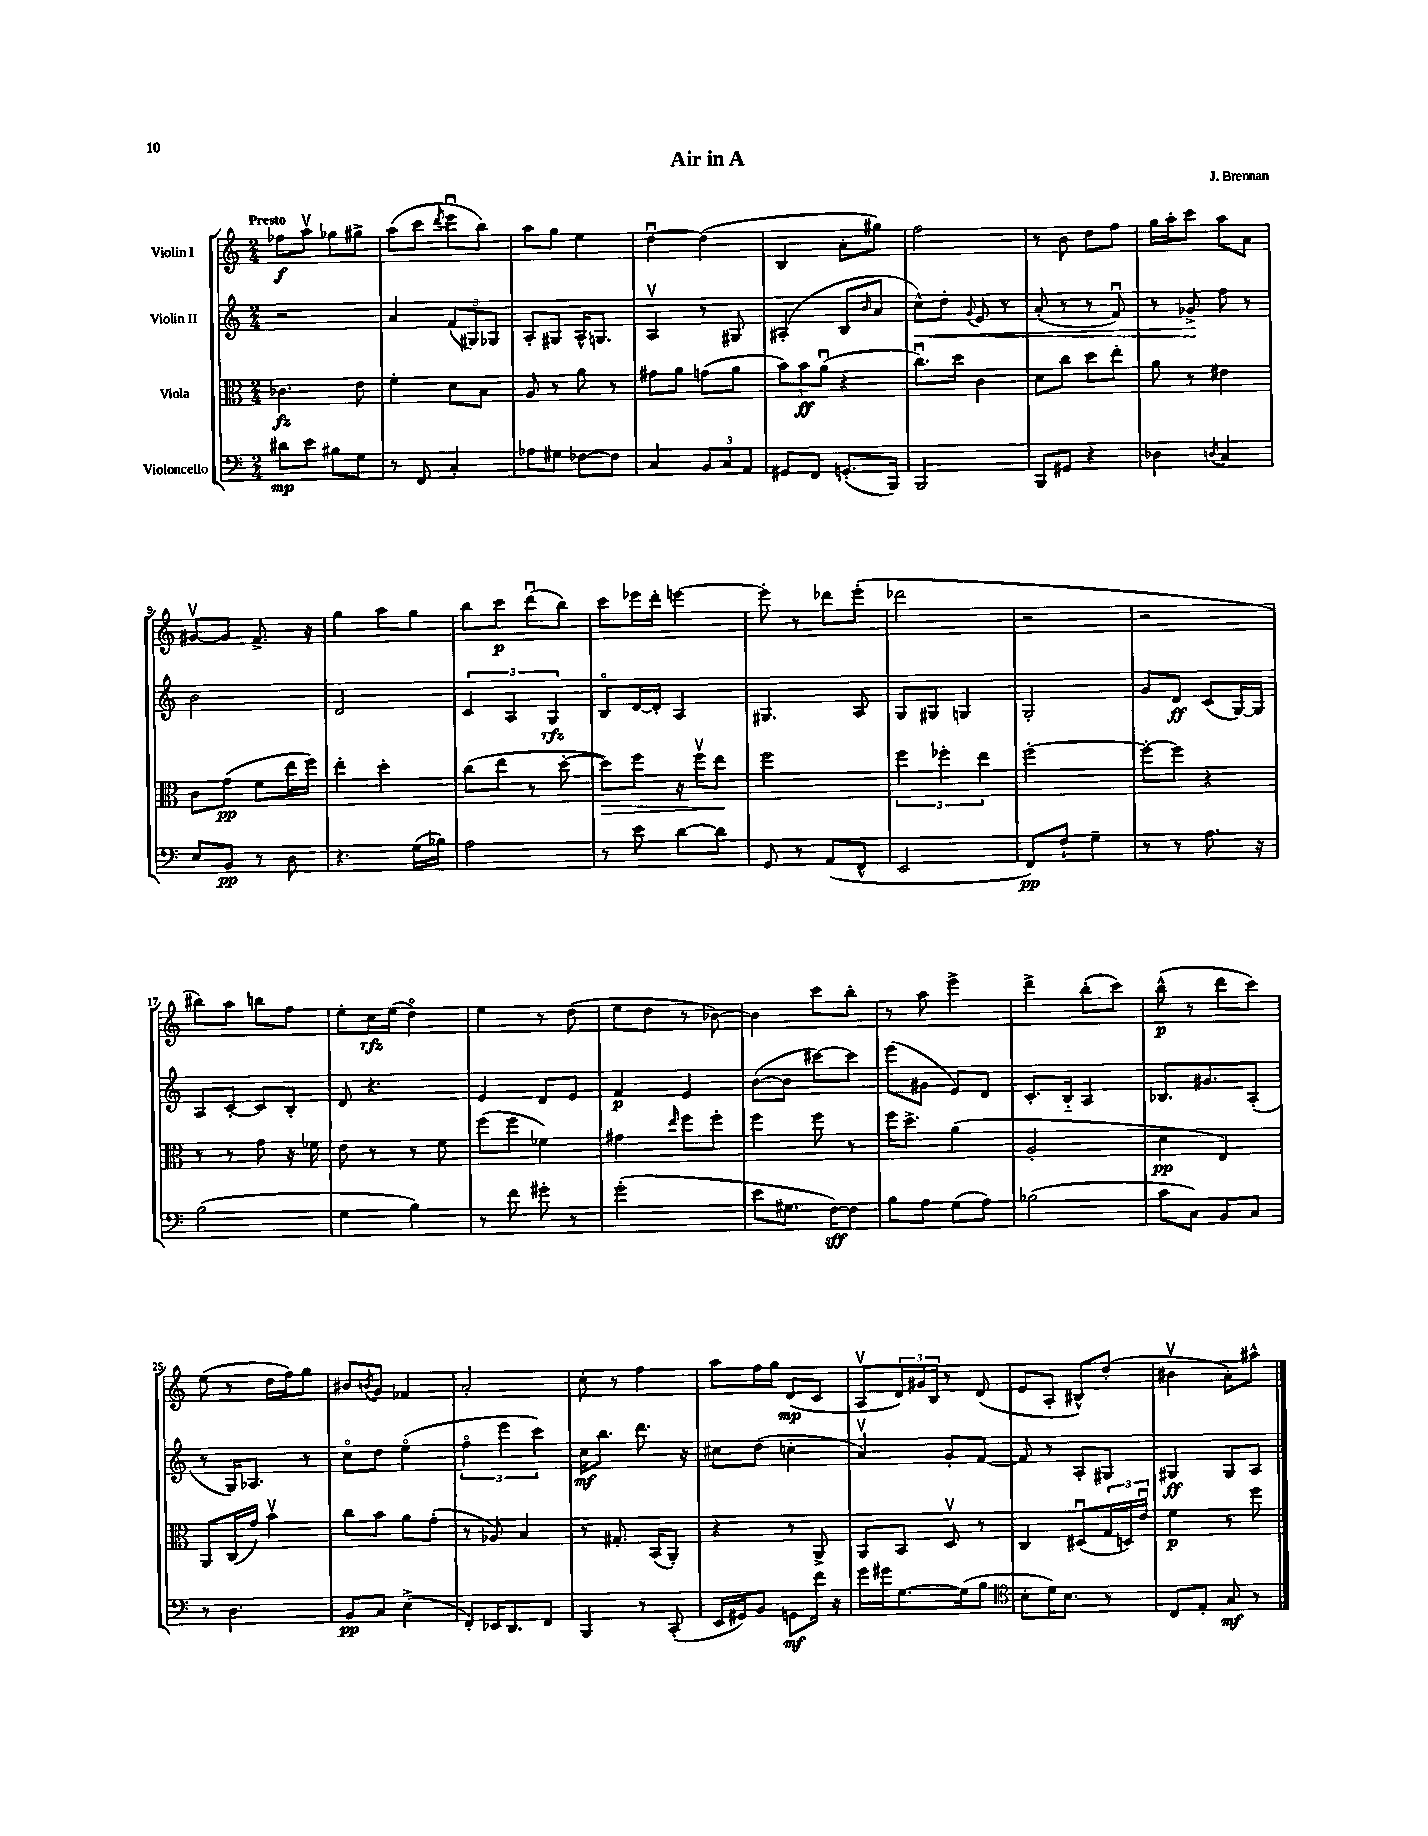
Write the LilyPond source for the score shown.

\header { title = "Air in A" composer = "J. Brennan" }
<<
\new StaffGroup <<
\new Staff = "s0" \with { instrumentName = "Violin I" } {
    \clef treble \key c \major \numericTimeSignature \time 2/4 \tempo "Presto"
    fes''8\f a''8\upbow ges''8 gis''8-> |
    a''8( c'''8 \acciaccatura { d'''8 } e'''8\downbow b''8) |
    a''8 g''8 e''4 |
    d''4~\downbow d''4( |
    b4 a'8-. gis''8) |
    f''2 |
    r8 b'8 d''8 f''8 |
    g''16 a''16-. c'''8 a''8 a'8 |
    gis'8~\upbow gis'8 f'8.-> r16 |
    g''4 a''8 g''8 |
    b''8 c'''8\p d'''8\downbow( b''8) |
    c'''8 ees'''16 d'''16-. e'''4~ |
    e'''8-. r8 des'''8 e'''8-.( |
    des'''2 |
    r2 |
    r2 |
    bis''8) a''8 b''8 f''8 |
    e''8-. c''16\rfz e''16( d''4\flageolet) |
    e''4 r8 d''8( |
    e''8 d''8 r8 bes'8~) |
    bes'4 c'''8 b''8-. |
    r8 a''8 e'''4-> |
    d'''4-> b''8-.( c'''8) |
    b''8-^\p( r8 d'''8 c'''8) |
    e''8( r8 d''16 f''16) g''8 |
    bis'8 \acciaccatura { b'8 } g'8 fes'4 |
    a'2-. |
    c''8-. r8 f''4 |
    a''8 f''16 g''16 d'8\mp( c'8 |
    a8\upbow \tuplet 3/2 { d'16) gis'16 b16 } r8 d'8( |
    e'8 a8-. bis8-^) d''8-.( |
    bis'4\upbow a'8-.) ais''8-^ \bar "|." |
}
\new Staff = "s1" \with { instrumentName = "Violin II" } {
    \clef treble \key c \major \numericTimeSignature \time 2/4
    r2 |
    a'4 \tuplet 3/2 { f'8( gis8) ges8 } |
    a8-. gis8 a16-^ g8. |
    a4\upbow r8 gis8 |
    ais4-.( b8 \grace { b'16 } a'8 |
    c''8-^\<) d''8-. \appoggiatura { g'8 } e'8 r8 |
    a'8-.( r8 r8 f'8\downbow) |
    r8 ges'8->\! f''8 r8 |
    b'2 |
    d'2 |
    \tuplet 3/2 { c'4 a4 g4\rfz } |
    b8\flageolet d'16~ d'16-. a4 |
    gis4. a8 |
    g8 gis8 g4 |
    g2-. |
    g'8 d'8\ff c'8( g16~) g16 |
    a8 c'8~-. c'8 b8-. |
    d'8 r4. |
    e'4 d'8 e'8 |
    f'4\p e'4 |
    b'8~( b'8 cis'''8~) cis'''8 |
    e'''8( gis'8 e'8) d'8 |
    c'8.-. b16-_ a4 |
    bes8. gis'8. a8-.( |
    r8 g16) aes8. r8 |
    c''8\flageolet d''8 e''4\flageolet( |
    \tuplet 3/2 { f''4\flageolet e'''4 c'''4) } |
    c''16\mf b''8. d'''8. r16 |
    cis''8 d''8( c''4-. |
    a'4\upbow) g'8-. f'8~ |
    f'8 r8 a8-. gis8 |
    gis4\ff gis8 a8 \bar "|." |
}
\new Staff = "s2" \with { instrumentName = "Viola" } {
    \clef alto \key c \major \numericTimeSignature \time 2/4
    ces'4.\fz e'8 |
    f'4-. d'8 b8 |
    a8 r8 a'8 r8 |
    gis'8 a'8 g'8( a'8 |
    \tuplet 3/2 { b'8) b'8\ff a'8\downbow( } r4 |
    c''8.\downbow) d''16 c'4 |
    d'8 c''8 d''8 e''8-. |
    a'8 r8 eis'4 |
    c'8 g'8\pp( f'8 e''16 f''16) |
    e''4-. d''4-. |
    c''8( e''8 r8 d''8~-. |
    d''8\>) f''8 r16 f''16\upbow e''8\! |
    f''2 |
    \tuplet 3/2 { f''4 fes''4-. e''4 } |
    f''2~-. |
    f''8~-. f''8 r4 |
    r8 r8 g'8 r16 fes'16 |
    e'8 r8 r8 f'8 |
    f''8( f''8 fes'4) |
    gis'4 \grace { e''16 } f''8 f''8-. |
    f''4 f''8 r8 |
    f''16 d''8.-> a'4( |
    a2-. |
    d'4\pp e4) |
    a,8 c16( g'16) b'4\upbow |
    c''8 b'8 a'8 g'8-.( |
    r8 aes8) b4 |
    r8 gis8.-. b,16( a,8-.) |
    r4 r8 a,8-> |
    a,8 b,8 d8\upbow r8 |
    c4 dis8\downbow( \tuplet 3/2 { g16 d16) e'16\downbow } |
    f'4\p r8 f''8 \bar "|." |
}
\new Staff = "s3" \with { instrumentName = "Violoncello" } {
    \clef bass \key c \major \numericTimeSignature \time 2/4
    dis'8\mp e'8 bis8 g8 |
    r8 f,8 c4-. |
    aes8 gis8 fes8~ fes8 |
    c4 \tuplet 3/2 { b,8 c8 a,8 } |
    gis,8 f,8 g,8.-.( b,,16) |
    b,,2 |
    b,,8 gis,8 r4 |
    des4 \acciaccatura { d8 } c4 |
    e8 b,8\pp r8 d8 |
    r4. g16( bes16) |
    a2 |
    r8 e'8 d'8~ d'8 |
    g,8 r8 a,8( f,8-^ |
    e,2 |
    f,8\pp) f8-! g4-- |
    r8 r8 a8. r16 |
    b2( |
    g4 b4) |
    r8 f'8 gis'8-. r8 |
    g'2-.( |
    e'8 gis8. f16~\sff) f8 |
    b8 a8 g8( a8) |
    bes2( |
    c'8 c8) b,8 c8 |
    r8 d4. |
    b,8\pp c8 e4->( |
    f,8-.) ees,16 d,8. f,8 |
    b,,4 r8 c,8-.( |
    e,16 gis,16) b,8 g,8\mf f'16 r16 |
    g'16 gis'16 g8.~ g16( b8 |
    \clef tenor b8-. d'16) b8. r8 |
    c8 e8-. g8\mf r8 \bar "|." |
}
>>
>>
